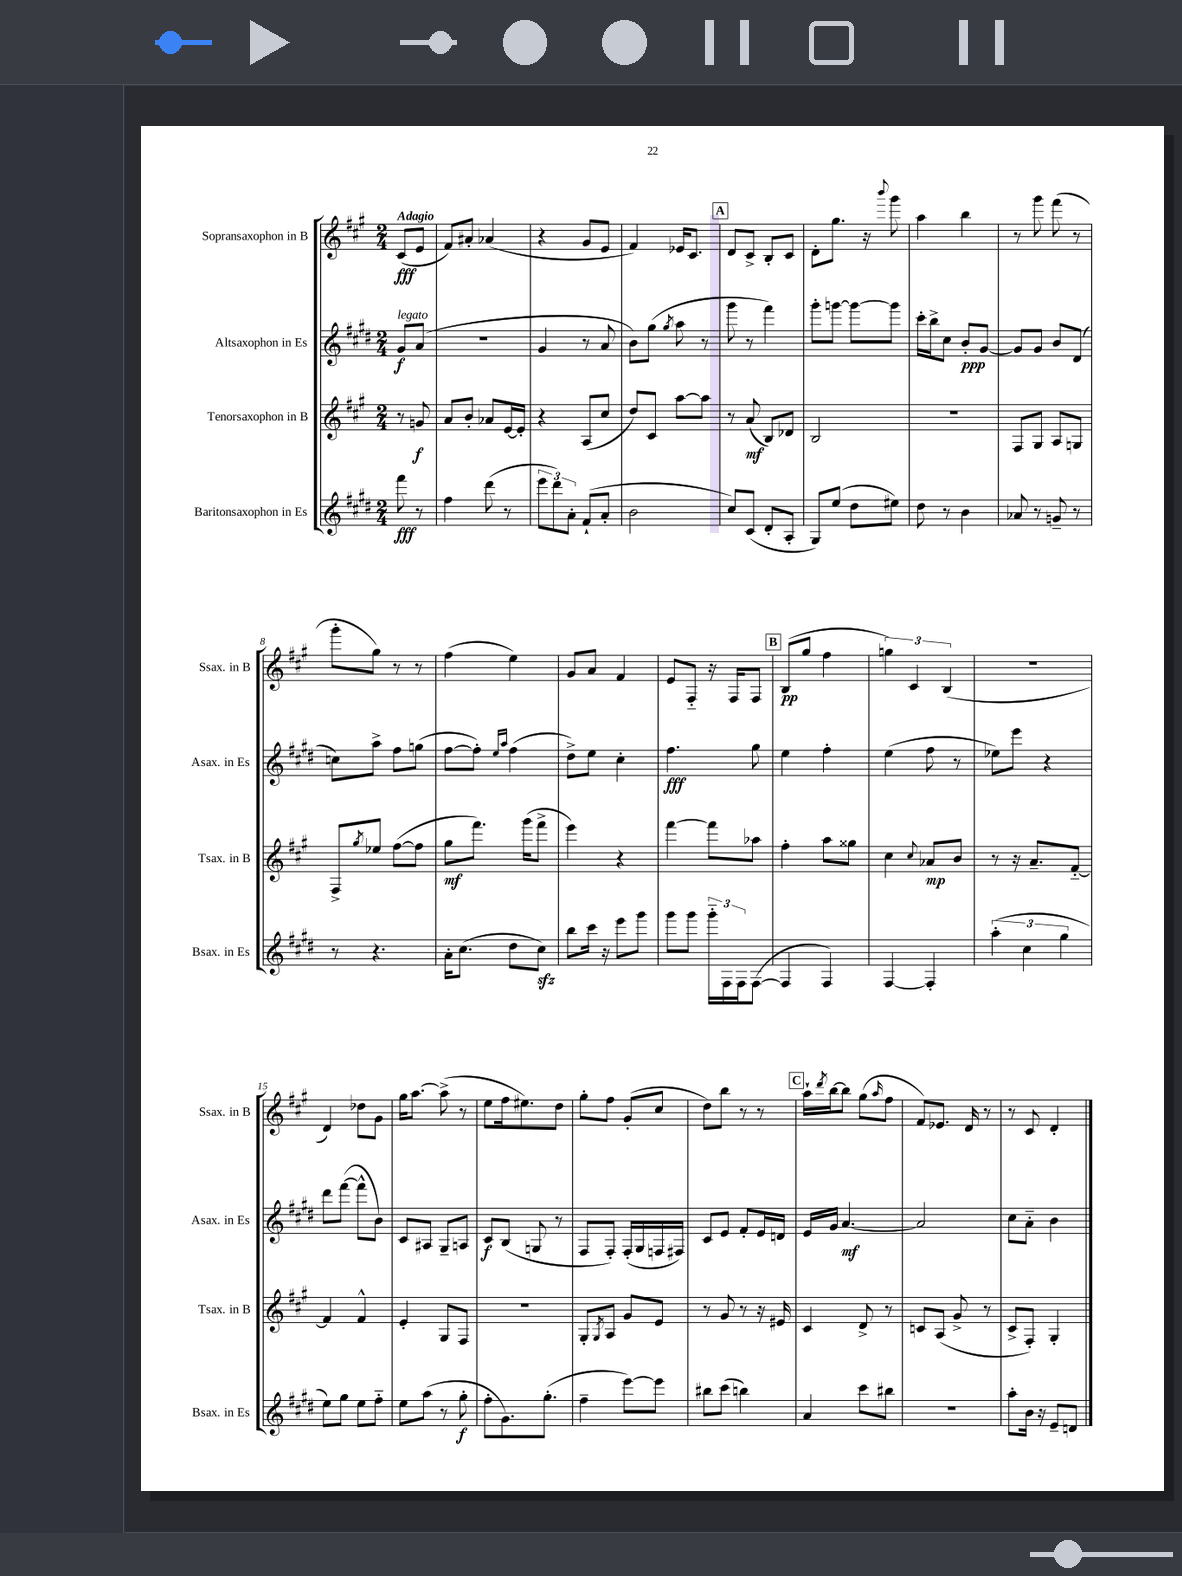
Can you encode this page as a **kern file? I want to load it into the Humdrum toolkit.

**kern	**kern	**kern	**kern
*staff4	*staff3	*staff2	*staff1
*clefG2	*clefG2	*clefG2	*clefG2
*k[f#c#g#d#]	*k[f#c#g#]	*k[f#c#g#d#]	*k[f#c#g#]
*M2/4	*M2/4	*M2/4	*M2/4
8fff#	8r	8g#	(8c#
8r	8g	(8a	8e
=	=	=	=
4ff#	8a	2r	8f#)
.	8b'	.	8a#'
(8ddd#	8a-	.	(4a-
8r	[16e	.	.
.	16e']	.	.
=	=	=	=
12eee	4r	4g#	4r
12ddd#)	.	.	.
12a'	.	.	.
(8f#`	(8A	8r	8g#
8a'	8cc#	8a	8e
=	=	=	=
2b	8dd)	8b)	4f#)
.	8c#	(8gg#	.
.	.	8qgg#	.
.	[8aa	8aa	16e-
.	.	.	8.c#
.	8aa]	8r	.
=	=	=	=
8cc#)	8r	8ggg#	8d
(8c#	(8a	8r	8c#^
8d#'	8B)	4fff#)	8B'
8A'	8d-	.	8c#
=	=	=	=
8G#)	2B	8ggg#'	8d'
(8ee	.	[8ggg	8.gg#
8dd#	.	8ggg_	.
.	.	.	16r
.	.	.	8qqbbb
8ee#)	.	8ggg]	8ggg#
=	=	=	=
8dd#	2r	16ccc#'	4aa
.	.	16bb^	.
8r	.	8cc#	.
4b	.	8b'	4bb
.	.	[8g#	.
=	=	=	=
8a-	8F#	8g#]	8r
8r	8G#	8g#	8ggg#
8g~	8A	8b	(8fff#
8r	8G	(8d#	8r
=	=	=	=
8r	8F#^	8cc)	8ggg#'
.	8qgg#	.	.
4.r	8ee-	8aa^	8gg#)
.	([8ff#	8ff#	8r
.	8ff#]	(8gg	8r
=	=	=	=
16a'	8gg#	[8ff#	(4ff#
(8.cc#	.	.	.
.	8.fff#)	8ff#'])	.
.	.	16qqee	.
.	.	16qqaa	.
8dd#	.	(4ff#	4ee)
.	(16ggg#	.	.
8cc#)	8fff#^	.	.
=	=	=	=
8bb	4eee)	8dd#^)	8g#
16ccc#	.	8ee	8a
16r	.	.	.
8eee	4r	4cc#'	4f#
8ggg#	.	.	.
=	=	=	=
8ggg#	[4fff#	4.ff#	8e
8ggg#	.	.	8F#'~
24ggg#'~	8fff#]	.	16r
24F#	.	.	.
.	.	.	16F#
24F#	.	.	.
([8F#	8aa-	8gg#	8F#
=	=	=	=
4F#]	4ff#'	4ee	(8B
.	.	.	8gg#
4F#)	8aa	4ff#'	4ff#
.	8gg##	.	.
=	=	=	=
[4F#	4cc#	(4ee	6gg)
.	.	.	6c#
.	8qqcc#	.	.
4F#']	8a-	8ff#	.
.	.	.	(6B
.	8b	8r	.
=	=	=	=
(6aa'	8r	8ee-)	2r
.	16r	8eee	.
6cc#	.	.	.
.	8.a~	.	.
.	.	4r	.
6gg#	.	.	.
.	[8f#'~	.	.
=	=	=	=
8ee)	4f#]	8ddd#	4d)
8gg#	.	([8fff#	.
8ee	4f#^^	8fff#^^]	8dd-
8ff#'~	.	8b)	8g#
=	=	=	=
8ee	4e'	8c#	16gg#
.	.	.	[8.aa
(8aa	.	8A#	.
8r	8G#	8G#~	(8aa^]
8gg#'	8F#	8A	8r
=	=	=	=
8ff#'	2r	8c#	8ee
8.g#)	.	(8B	16ff#
.	.	.	8.ee#)
.	.	8G	.
(8.gg#'	.	.	.
.	.	8r	8dd
=	=	=	=
4ff#~	8G#'	8F#	8gg#'
.	8qG#	.	.
.	8A	8F#')	8ff#
[8eee)	8g#	(16F#'	(8g#'
.	.	16G#	.
8eee]	8e	16F	8cc#
.	.	16F#)	.
=	=	=	=
8bb#	8r	8c#	8dd)
(8ccc#	8g#	8e	8bb
4bb)	8r	8f#'	8r
.	16r	16e	8r
.	16e#	16d	.
=	=	=	=
4a	4c#	16e	16aa`
.	.	.	8qddd
.	.	16g#	[16bb
.	.	[4.a	8bb]
8ccc#	8d^	.	(8gg#
.	.	.	16qqaa
8bb#	8r	.	8ff#
=	=	=	=
2r	8c	2a]	8f#)
.	(8A	.	8.e-
.	8g#^	.	.
.	.	.	16d
.	8r	.	8r
=	=	=	=
8aa'	8c#^	8cc#	8r
16b	8F#')	8a'~	8c#
16r	.	.	.
8e~	4G#'	4b	4d'
8d	.	.	.
==	==	==	==
*-	*-	*-	*-
